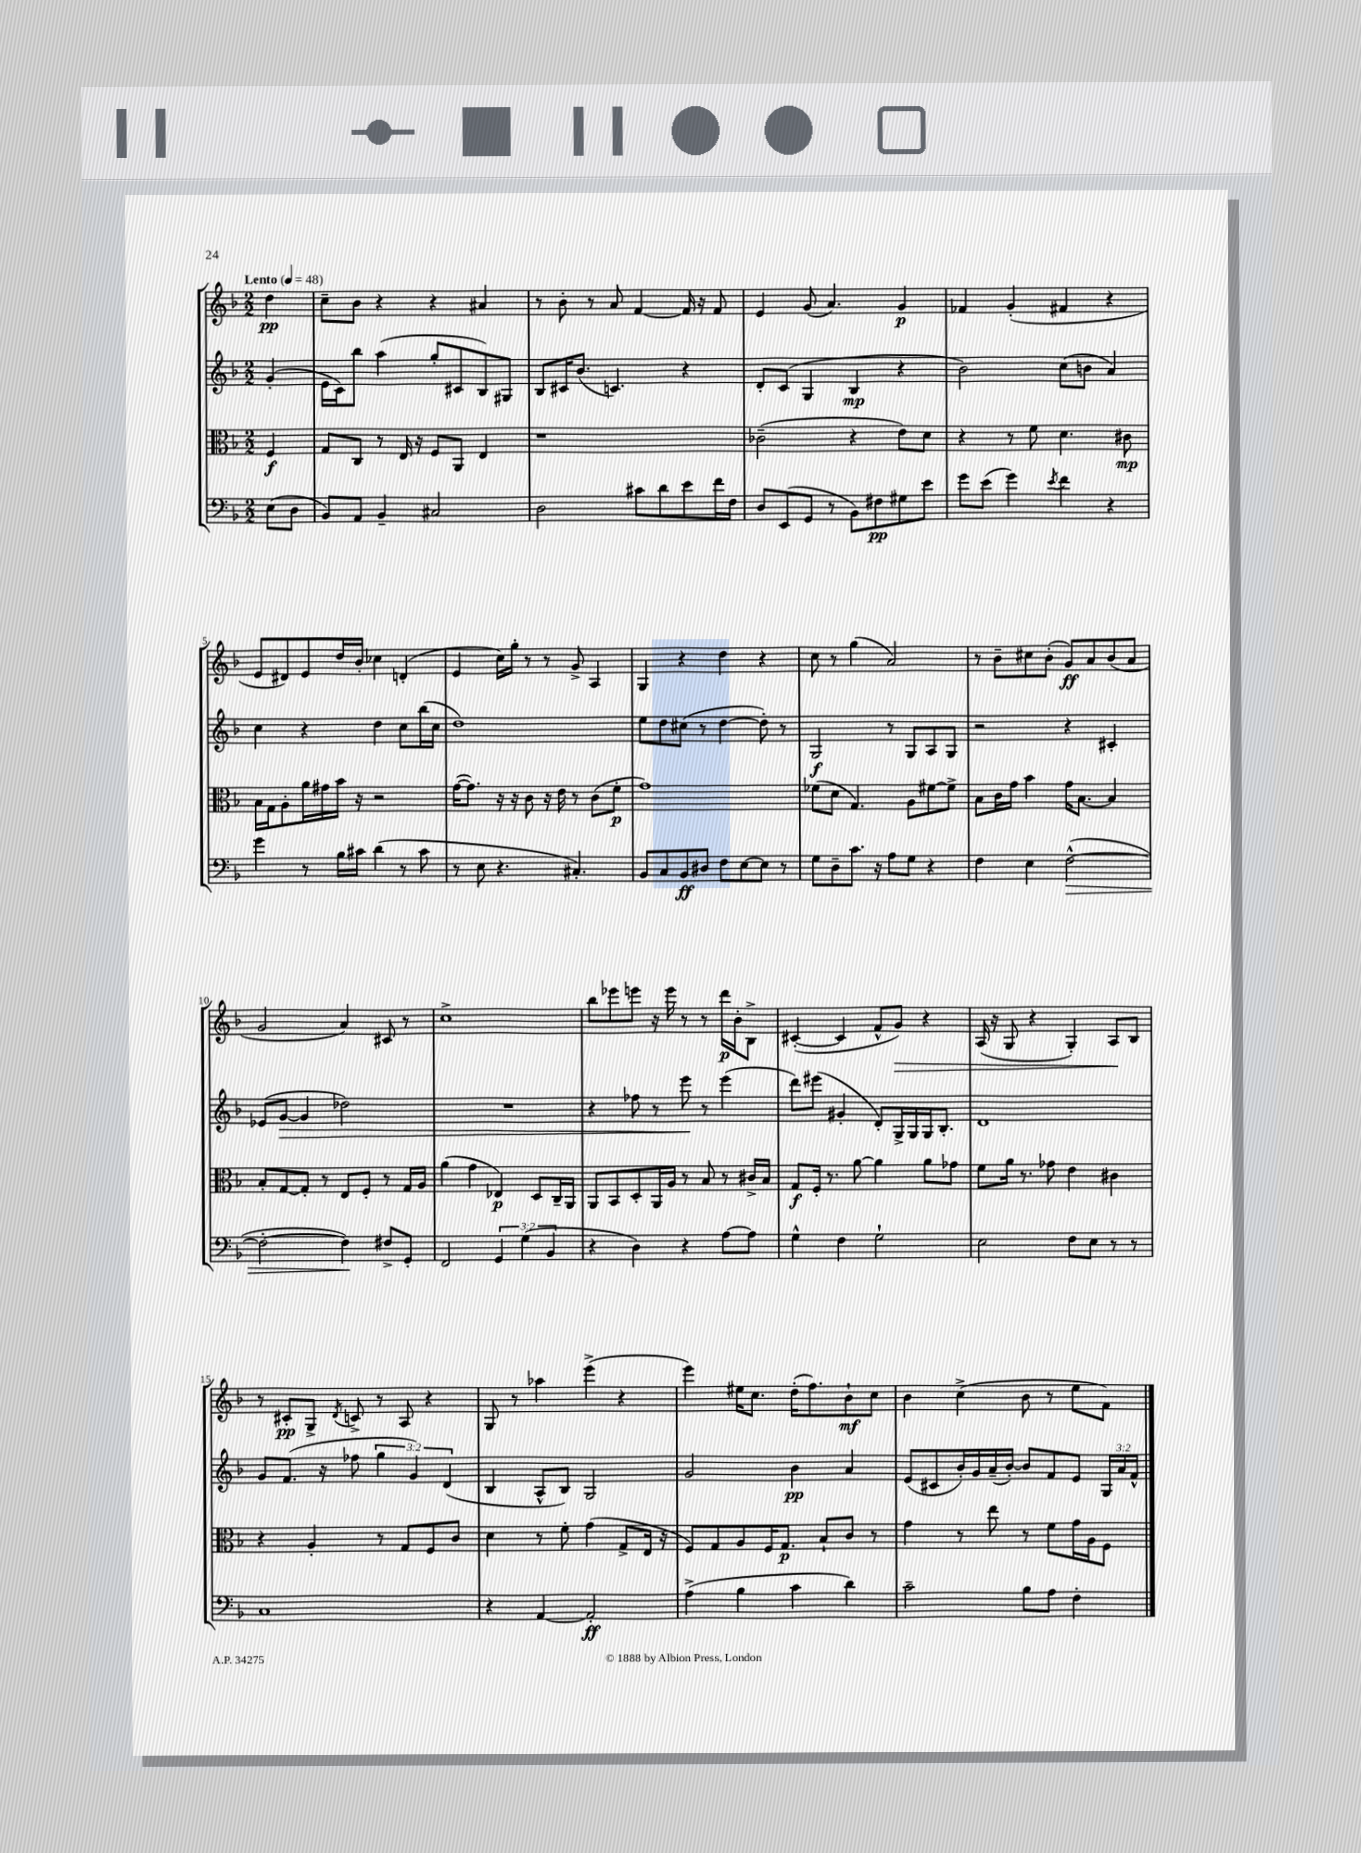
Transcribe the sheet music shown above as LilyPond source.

<<
\new StaffGroup <<
\new Staff = "s0" {
    \clef treble \key f \major \numericTimeSignature \time 2/2 \partial 4 \tempo "Lento" 4 = 48
    \autoBeamOff d''4\pp |
    c''8[-- bes'8] r4 r4 ais'4 |
    r8 bes'8-. r8 a'8 f'4~ f'16 r16 f'8 |
    e'4 g'8( a'4.) g'4\p |
    fes'4 g'4-.( fis'4 r4 |
    e'8[ dis'8) e'8 d''16 bes'16]-. ces''4 d'4-.( |
    e'4 c''16[) g''16]-. r8 r8 g'8-> a4 |
    g4 r4 d''4 r4 |
    c''8 r8 g''4( a'2) |
    r8 bes'8[-- cis''8 bes'8]-.( g'8[\ff) a'8 bes'8( a'8] |
    g'2 a'4) cis'8 r8 |
    c''1-> |
    bes''8[ ees'''8 e'''8] r16 e'''16 r8 r8 d'''16[\p bes'16-. bes8]-> |
    cis'4~-.( cis'4 f'8[-^ g'8]\>) r4 |
    a16( r16 g8 r4 g4-.) a8[\! bes8] |
    r8 cis'8[-.\pp g8]-> \acciaccatura { d'8 } c'8-> r8 a8 r4 |
    g8 r8 aes''4 e'''4->( r4 |
    e'''4) eis''16[ c''8.] d''16[-.( f''8.) bes'8-!\mf c''8] |
    bes'4 c''4->( bes'8 r8 e''8[ f'8]) \bar "|." |
}
\new Staff = "s1" {
    \clef treble \key f \major \numericTimeSignature \time 2/2 \override Staff.TupletNumber.text = #tuplet-number::calc-fraction-text \partial 4
    \autoBeamOff g'4-.( |
    e'16[ c'16) bes''8] a''4( g''8[-. cis'8 bes8) gis8] |
    bes8[ cis'16 bes'8.]( c'4.) r4 |
    d'8[-. c'8]( g4 bes4\mp r4 |
    bes'2) c''8[( b'8] a'4) |
    c''4 r4 d''4 c''8[ bes''16( c''16] |
    d''1) |
    e''8[ d''8 cis''8]( r8 d''4~ d''8-.) r8 |
    g2\f r8 g8[ a8 g8] |
    r2 r4 cis'4-. |
    ees'8[( g'8]~\> g'4 des''2) |
    R1 |
    r4 fes''8 r8 e'''8\! r8 e'''4( |
    d'''8[) eis'''8]( gis'4-. d'8[-.) g16-> g16 g16 bes8.]-. |
    d'1 |
    g'8[ f'8.]( r16 fes''8 \tuplet 3/2 { g''4 g'4) d'4( } |
    bes4 a8[-^ bes8]) g2 |
    g'2 bes'4\pp a'4 |
    e'8[( cis'8 bes'16-.) g'16 a'16--( bes'16]~-.) bes'8[ f'8 e'8] \tuplet 3/2 { g16[ a'16 f'16]-^ } \bar "|." |
}
\new Staff = "s2" {
    \clef alto \key f \major \numericTimeSignature \time 2/2 \partial 4
    \autoBeamOff f4\f |
    g8[ c8] r8 e16 r16 f8[ a,8] e4 |
    r1 |
    ces'2--( r4 e'8[) d'8] |
    r4 r8 f'8 d'4. cis'8\mp |
    bes16[ g16 a8-. a'16 gis'16 bes'16] r16 r2 |
    g'16[~( g'8.]) r16 r16 c'8 r16 e'16 r8 c'8[( f'8]-.\p |
    g'1) |
    fes'8[( d'8] g4.) a8[ fis'8~ fis'8]-> |
    bes8[ c'16 g'16] bes'4 g'16[ bes8.]~ bes4 |
    bes8[-. g8~ g8]-. r8 e8[ f8]-. r8 g16[ a16] |
    a'4( g'4 ees4\p) d8[ c16-- a,16] |
    a,8[ bes,8 d8-. a,16 a16] r8 bes8 r8 cis'16[-> bes16] |
    g8[\f f16]-. r8. a'8~ a'4 a'8[ ges'8] |
    f'8[ a'16] r8. ges'8 e'4 cis'4 |
    r4 a4-. r8 g8[ f8 c'8] |
    d'4 r8 f'8-. g'4( g8[-> e16] r16 |
    f8[) g8 a8 f16 g8.]\p bes8[-! c'8] r8 |
    g'4 r8 e''8 r8 f'8[ g'16 a16 f8] \bar "|." |
}
\new Staff = "s3" {
    \clef bass \key f \major \numericTimeSignature \time 2/2 \override Staff.TupletNumber.text = #tuplet-number::calc-fraction-text \partial 4
    \autoBeamOff e8[( d8] |
    bes,8[) a,8] bes,4-- cis2 |
    d2 cis'8[ d'8 e'8 f'16 f16] |
    d8[ e,8( g,8] r8 bes,8[) fis8\pp gis8 e'8] |
    g'8[ e'8]( g'4) \acciaccatura { e'8 } f'4 r4 |
    g'4 r8 bes16[ cis'16] d'4( r8 cis'8 |
    r8 e8 r4. cis4.-.) |
    bes,8[ c8 bes,8\ff dis8] f8[ e8~ e8] r8 |
    g8[ d8-- c'8.] r16 a8[ g8] r4 |
    f4 e4 f2~-^\>( |
    f2~-. f4\!) fis8[-> g,8]-. |
    f,2 \tuplet 3/2 { g,4 g4( bes,4 } |
    r4 d4) r4 a8[~ a8] |
    g4-^ f4 g2-! |
    e2 f8[ e8] r8 r8 |
    c1 |
    r4 a,4~ a,2-.\ff |
    a4->( bes4 c'4 d'4) |
    c'2-- bes8[ a8] f4-. \bar "|." |
}
>>
>>
